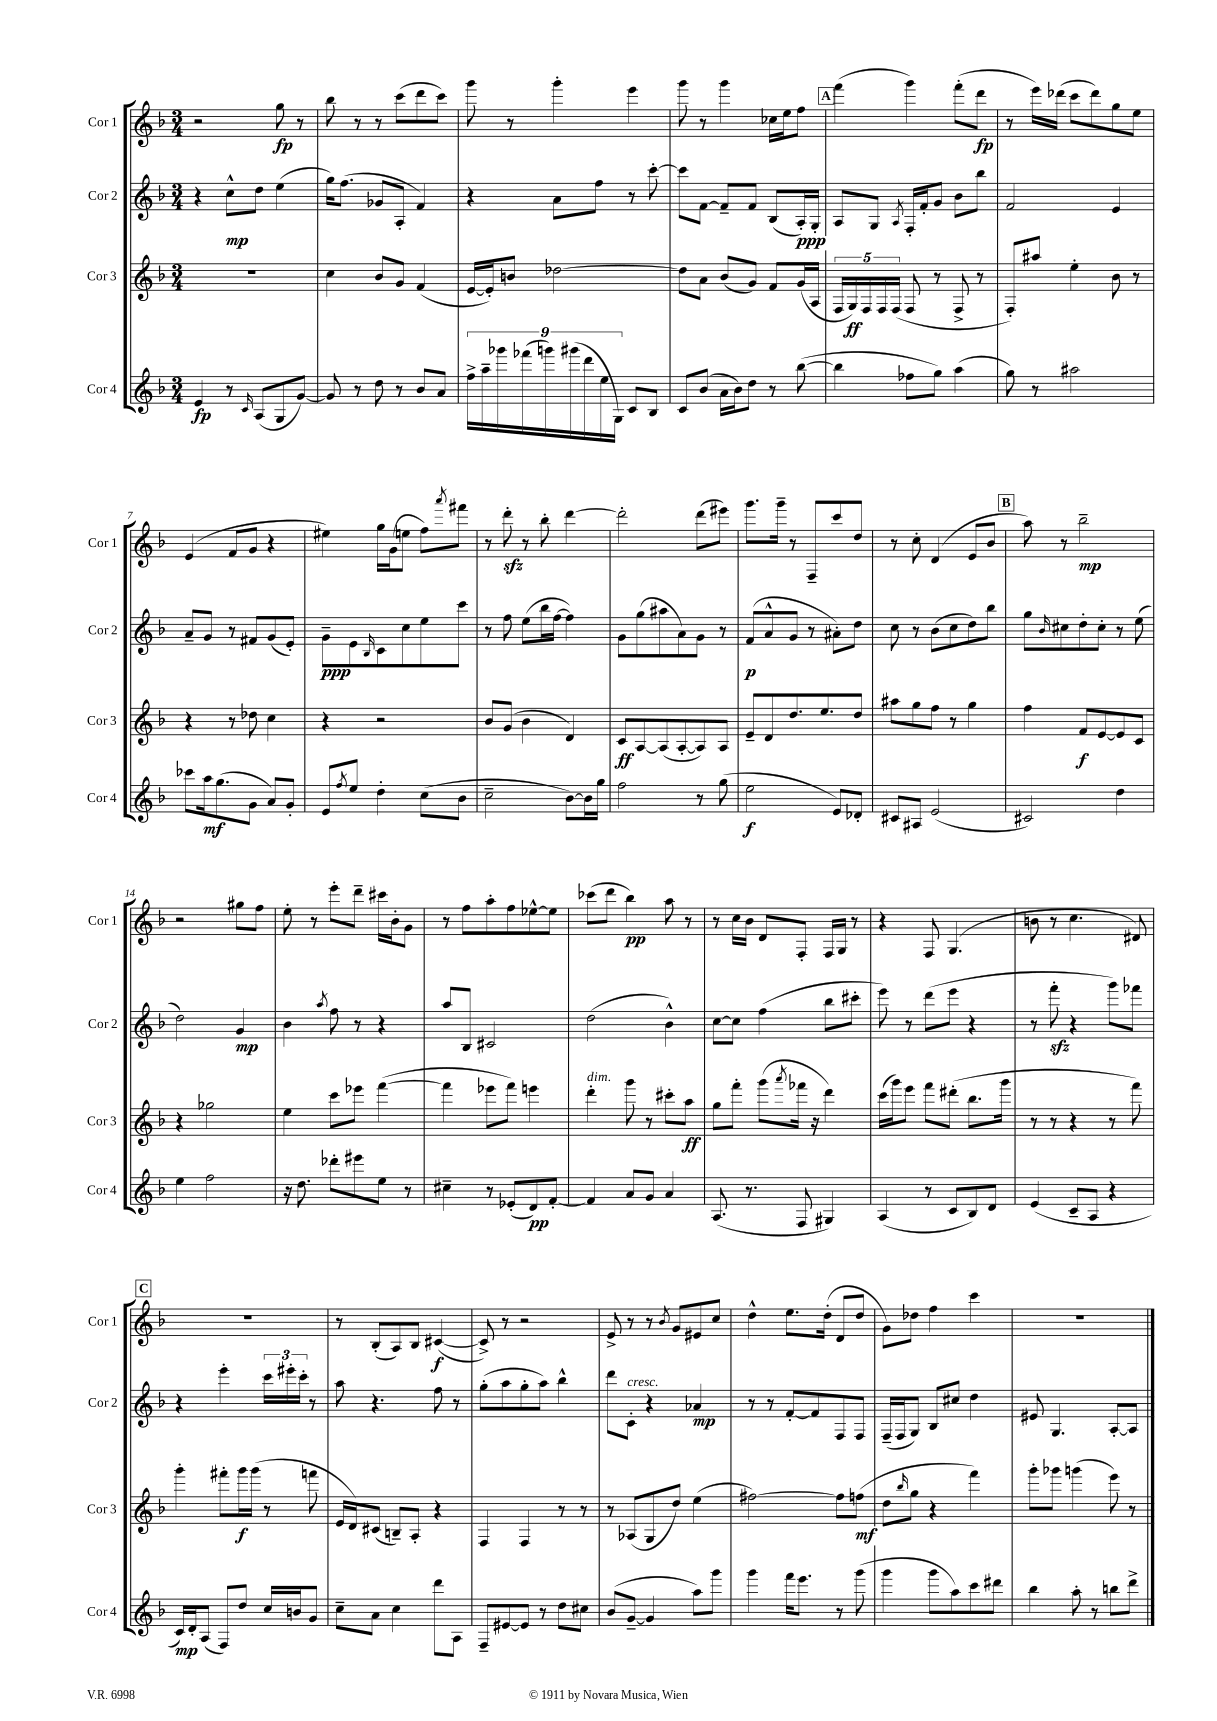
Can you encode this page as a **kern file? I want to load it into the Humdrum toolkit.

**kern	**dynam	**kern	**dynam	**kern	**dynam	**kern	**dynam
*part4	*part4	*part3	*part3	*part2	*part2	*part1	*part1
*staff4	*staff4	*staff3	*staff3	*staff2	*staff2	*staff1	*staff1
*I"Cor 4	*	*I"Cor 3	*	*I"Cor 2	*	*I"Cor 1	*
*I'Cor 4	*	*I'Cor 3	*	*I'Cor 2	*	*I'Cor 1	*
*clefG2	*	*clefG2	*	*clefG2	*	*clefG2	*
*k[b-]	*	*k[b-]	*	*k[b-]	*	*k[b-]	*
*M3/4	*	*M3/4	*	*M3/4	*	*M3/4	*
=1	=1	=1	=1	=1	=1	=1	=1
4e/	fp	2.r	.	4r	.	2r	.
8r	.	.	.	8cc^^\L	mp	.	.
16qqc/	.	.	.	.	.	.	.
(8A/L	.	.	.	8dd\J	.	.	.
8G/	.	.	.	(4ee\	.	8gg\	fp
[8g/J)	.	.	.	.	.	8r	.
=2	=2	=2	=2	=2	=2	=2	=2
8g/]	.	4cc\	.	16gg\KL)	.	8bb-\	.
.	.	.	.	(8.ff\J	.	.	.
8r	.	.	.	.	.	8r	.
8dd\	.	8b-/L	.	8g-X/L	.	8r	.
8r	.	8g/J	.	8A'/J	.	(8ccc\L	.
8b-/L	.	(4f/	.	4f/)	.	8ddd\	.
8a/J	.	.	.	.	.	8ccc\J)	.
=3	=3	=3	=3	=3	=3	=3	=3
18ff^\LL	.	[16e/LL	.	4r	.	8ggg\	.
18aa~\	.	.	.	.	.	.	.
.	.	16e'/J])	.	.	.	.	.
18ggg-X\	.	.	.	.	.	.	.
.	.	8bn/J	.	.	.	8r	.
(18fff-X\	.	.	.	.	.	.	.
18gggn\)	.	.	.	.	.	.	.
.	.	[2dd-X\	.	8a\L	.	4ggg'\	.
(18ggg#X\	.	.	.	.	.	.	.
18ddd\	.	.	.	.	.	.	.
.	.	.	.	8ff\J	.	.	.
18ee\	.	.	.	.	.	.	.
18G\JJ)	.	.	.	.	.	.	.
8c/L	.	.	.	8r	.	4eee\	.
8B-/J	.	.	.	[8ccc'\	.	.	.
=4	=4	=4	=4	=4	=4	=4	=4
8c/L	.	8dd-\L]	.	8ccc\L]	.	8ggg\	.
(8b-/J	.	8a\J	.	[8f\J	.	8r	.
16a\LL	.	(8b-/L	.	8f~/L]	.	4ggg\	.
16b-\J)	.	.	.	.	.	.	.
8dd\J	.	8g/J)	.	8f/J	.	.	.
8r	.	8f/L	.	(8B-/L	.	16cc-X\LL	.
.	.	.	.	.	.	16ee\J	.
([8bb-\	.	(16g/L	.	16A'/L)	ppp	8ff\J	.
.	.	16A/JJ	.	16G'/JJ	.	.	.
!!LO:REH:place=s1:t=A
=5	=5	=5	=5	=5	=5	=5	=5
4bb-\]	.	20F/LL	.	8A/L	.	(4fff\	.
.	.	20G/)	ff	.	.	.	.
.	.	20F/	.	.	.	.	.
.	.	.	.	8G/J	.	.	.
.	.	20F/	.	.	.	.	.
.	.	(20F/JJ	.	.	.	.	.
.	.	.	.	8qA/	.	.	.
8ff-X\L	.	8F/	.	16F'/LL	.	4ggg\)	.
.	.	.	.	16f'/J	.	.	.
8gg\J)	.	8r	.	8g/J	.	.	.
(4aa\	.	8F^/	.	8b-\L	.	(8fff'\L	.
.	.	8r	.	8bb-\J	.	8ddd\J	fp
=6	=6	=6	=6	=6	=6	=6	=6
8gg\)	.	8F'/L)	.	2f/	.	8r	.
8r	.	8aa#X/J	.	.	.	16eee\LL)	.
.	.	.	.	.	.	(16ddd-X\JJ	.
2aa#X\	.	4ee'\	.	.	.	8ccc\L	.
.	.	.	.	.	.	8ddd-\)	.
.	.	8b-\	.	4e/	.	8gg\	.
.	.	8r	.	.	.	8ee\J	.
!!LO:LB:g=z
=7	=7	=7	=7	=7	=7	=7	=7
8ccc-X\L	.	4r	.	8a~/L	.	(4e/	.
16aa\k	mf	.	.	8g/J	.	.	.
(8.gg\	.	.	.	.	.	.	.
.	.	8r	.	8r	.	8f/L	.
8g\J	.	8dd-X\	.	8f#X/L	.	8g/J	.
8a/L)	.	4cc\	.	(8g/	.	4r	.
8g'/J	.	.	.	8e'/J)	.	.	.
=8	=8	=8	=8	=8	=8	=8	=8
8e/L	.	4r	.	8g~\L	ppp	4ee#X\)	.
8qff/	.	.	.	.	.	.	.
8ee/J	.	.	.	8e\	.	.	.
.	.	.	.	16qqB-/	.	.	.
4dd'\	.	2r	.	8c\	.	16gg\LL	.
.	.	.	.	.	.	(16g\J	.
.	.	.	.	8cc\	.	8een\J	.
(8cc\L	.	.	.	8ee\	.	8ff\L)	.
.	.	.	.	.	.	8qaaa/	.
8b-\J	.	.	.	8ccc\J	.	8fff#X\J	.
=9	=9	=9	=9	=9	=9	=9	=9
2cc~\	.	8b-/L	.	8r	.	8r	.
.	.	(8g/J	.	8ff\	.	8dddzz'\	.
.	.	4b-\	.	(8ee\L	.	8r	.
.	.	.	.	16bb-\L	.	8bb-'\	.
.	.	.	.	[16ff\JJ	.	.	.
[8b-\L)	.	4d/)	.	4ff\])	.	[4ddd\	.
16b-\L]	.	.	.	.	.	.	.
16gg\JJ	.	.	.	.	.	.	.
=10	=10	=10	=10	=10	=10	=10	=10
2ff\	.	8c/L	ff	8g\L	.	2ddd'\]	.
.	.	[8A/	.	(8gg\	.	.	.
.	.	(8A/]	.	8aa#X\	.	.	.
.	.	[8A'/	.	8a\)	.	.	.
8r	.	8A/])	.	8g\J	.	(8ddd\L	.
(8gg\	.	8A/J	.	8r	.	8eee#X\J)	.
=11	=11	=11	=11	=11	=11	=11	=11
2ee\	f	8e~/L	.	(8f/L	p	8.ggg\L	.
.	.	8d/	.	8a^^/	.	.	.
.	.	.	.	.	.	16ggg~\Jk	.
.	.	8.dd/	.	8g/J	.	8r	.
.	.	.	.	8r	.	8F~/L	.
.	.	8.ee/	.	.	.	.	.
8e/L)	.	.	.	8a#X'\L)	.	8ccc/	.
8d-X'/J	.	8dd/J	.	8dd\J	.	8dd/J	.
=12	=12	=12	=12	=12	=12	=12	=12
8c#X/L	.	8aa#X\L	.	8cc\	.	8r	.
8A#X/J	.	8gg\	.	8r	.	8cc'\	.
(2e/	.	8ff\J	.	(8b-\L	.	(4d/	.
.	.	8r	.	8cc\	.	.	.
.	.	4gg\	.	8dd\)	.	8e/L	.
.	.	.	.	8bb-\J	.	8b-/J	.
!!LO:REH:place=s1:t=B
=13	=13	=13	=13	=13	=13	=13	=13
2c#X/)	.	4ff\	.	8gg\L	.	8aa\)	.
.	.	.	.	16qqb-/	.	.	.
.	.	.	.	8cc#X\	.	8r	.
.	.	8f/L	f	8dd'\	.	2bb-~\	mp
.	.	[8e/	.	8cc#'\J	.	.	.
4dd\	.	8e/]	.	8r	.	.	.
.	.	8c/J	.	(8ee\	.	.	.
!!LO:LB:g=z
=14	=14	=14	=14	=14	=14	=14	=14
4ee\	.	4r	.	2dd\)	.	2r	.
2ff\	.	2gg-X\	.	.	.	.	.
.	.	.	.	4g/	mp	8gg#X\L	.
.	.	.	.	.	.	8ff\J	.
=15	=15	=15	=15	=15	=15	=15	=15
16r	.	4ee\	.	4b-\	.	8ee'\	.
8.dd\	.	.	.	.	.	.	.
.	.	.	.	.	.	8r	.
.	.	.	.	8qaa/	.	.	.
8ddd-X'\L	.	8ccc\L	.	8ff\	.	8eee'\L	.
8eee#X\	.	8eee-X\J	.	8r	.	8ddd~\J	.
8ee\J	.	([4fff\	.	4r	.	16ccc#X\LL	.
.	.	.	.	.	.	16b-'\J	.
8r	.	.	.	.	.	8g\J	.
=16	=16	=16	=16	=16	=16	=16	=16
4cc#X~\	.	4fff\]	.	8aa/L	.	8r	.
.	.	.	.	8B-/J	.	8ff\L	.
8r	.	8eee-X\L	.	2c#X/	.	8aa'\	.
(8e-X'/L	.	8fff\J)	.	.	.	8ff\	.
8d/)	pp	4eeen\	.	.	.	[8ee-X^^\	.
[8f'/J	.	.	.	.	.	8ee-\J]	.
=17	=17	=17	=17	=17	=17	=17	=17
!	!	!LO:TX:a:i:t=dim.	!	!	!	!	!
4f/]	.	4ddd'\	.	(2dd\	.	(8ccc-X\L	.
.	.	.	.	.	.	8ddd\J	.
8a/L	.	8ggg\	.	.	.	4bb-\)	pp
8g/J	.	8r	.	.	.	.	.
4a/	.	8ccc#X'\L	.	4b-^^\)	.	8aa\	.
.	.	8aa\J	ff	.	.	8r	.
=18	=18	=18	=18	=18	=18	=18	=18
(8.A/	.	8gg\L	.	[8cc\L	.	8r	.
.	.	8fff'\J	.	8cc\J]	.	16cc\LL	.
8.r	.	.	.	.	.	16b-\JJ	.
.	.	(8ggg\L	.	(4ff\	.	8d/L	.
.	.	8qaaa/	.	.	.	.	.
8F/	.	16fff-X\Jk	.	.	.	8F'/J	.
.	.	16r	.	.	.	.	.
4G#X/)	.	4ddd\)	.	8bb-\L	.	16F/LL	.
.	.	.	.	.	.	16G/JJ	.
.	.	.	.	8ccc#X'\J	.	8r	.
=19	=19	=19	=19	=19	=19	=19	=19
(4A/	.	(16ccc\LL	.	8eee\)	.	4r	.
.	.	16ggg\J)	.	.	.	.	.
.	.	8eee\J	.	8r	.	.	.
8r	.	8fff\L	.	(8ddd\L	.	8F/	.
8c/L	.	(8ddd#X'\J	.	8eee\J	.	(4.G/	.
8B-/)	.	8.bb-\L	.	4r	.	.	.
8d/J	.	.	.	.	.	.	.
.	.	16ggg\Jk	.	.	.	.	.
=20	=20	=20	=20	=20	=20	=20	=20
(4e/	.	8r	.	8r	.	8bn\	.
.	.	8r	.	8fffzz'\	.	8r	.
8c~/L	.	4r	.	4r	.	4.cc\	.
8A/J	.	.	.	.	.	.	.
4r	.	8r	.	8ggg\L)	.	.	.
.	.	8fff\)	.	8fff-X\J	.	8d#X/)	.
!!LO:LB:g=z
!!LO:REH:place=s1:t=C
=21	=21	=21	=21	=21	=21	=21	=21
16c/LL)	mp	4ggg'\	.	4r	.	2.r	.
16d'/J	.	.	.	.	.	.	.
(8A/J	.	.	.	.	.	.	.
8F/L)	.	8fff#X'\L	.	4eee'\	.	.	.
8dd/J	.	16ggg\L	f	.	.	.	.
.	.	(16ggg\JJ	.	.	.	.	.
16cc/LL	.	8r	.	24ccc\LL	.	.	.
.	.	.	.	24eee#X'\	.	.	.
16bn/J	.	.	.	.	.	.	.
.	.	.	.	24ccc'\JJ	.	.	.
8g/J	.	8fffn\	.	8r	.	.	.
=22	=22	=22	=22	=22	=22	=22	=22
8cc~\L	.	16e/LL	.	8aa\	.	8r	.
.	.	16d/J)	.	.	.	.	.
8a\J	.	(8c#X/J	.	4.r	.	(8B-'/L	.
4cc\	.	8Bn~/L)	.	.	.	8A/)	.
.	.	8A'/J	.	.	.	8B-/J	.
8ddd\L	.	4r	.	8ff\	.	([4c#X/	f
8A\J	.	.	.	8r	.	.	.
=23	=23	=23	=23	=23	=23	=23	=23
8F~/L	.	4F/	.	(8gg'\L	.	8c#^/])	.
[8e#X/	.	.	.	8aa\	.	8r	.
8e#/J]	.	4F/	.	8gg'\	.	2r	.
8r	.	.	.	8aa\J)	.	.	.
8dd\L	.	8r	.	4bb-^^\	.	.	.
8cc#X\J	.	8r	.	.	.	.	.
=24	=24	=24	=24	=24	=24	=24	=24
(8b-/L	.	8r	.	8ddd\L	.	8e^/	.
!	!	!	!	!LO:TX:a:i:t=cresc.	!	!	!
[8g~/J	.	(8A-X/L	.	8c'\J	.	8r	.
4g/]	.	8G/	.	4r	.	8r	.
.	.	.	.	.	.	8qb-/	.
.	.	8dd/J)	.	.	.	8g/L	.
8aa\L)	.	(4ee\	.	4a-X/	mp	8e#X/	.
8ggg\J	.	.	.	.	.	8cc/J	.
=25	=25	=25	=25	=25	=25	=25	=25
4ggg\	.	[2ff#X\)	.	8r	.	4dd^^\	.
.	.	.	.	8r	.	.	.
16fff\KL	.	.	.	[8f'/L	.	8.ee\L	.
8.eee\J	.	.	.	.	.	.	.
.	.	.	.	8f/]	.	.	.
.	.	.	.	.	.	(16dd'\Jk	.
8r	.	8ff#\L]	.	8F/	.	8d/L	.
(8ggg\	.	(8ffn\J	mf	8F/J	.	8dd/J	.
=26	=26	=26	=26	=26	=26	=26	=26
4ggg\	.	8dd\L	.	(16F~/LL	.	8g\L)	.
.	.	.	.	16F/J	.	.	.
.	.	16qqbb-/	.	.	.	.	.
.	.	8gg\J	.	8G/J)	.	8dd-X\J	.
8ggg\L	.	4r	.	8B-/L	.	4ff\	.
8aa\)	.	.	.	8cc#X/J	.	.	.
8ccc\	.	4fff\)	.	4dd\	.	4ccc\	.
8ddd#X\J	.	.	.	.	.	.	.
=27	=27	=27	=27	=27	=27	=27	=27
4bb-\	.	8ggg'\L	.	8e#X/	.	2.r	.
.	.	8ggg-X\J	.	4.G/	.	.	.
8aa'\	.	(4gggn\	.	.	.	.	.
8r	.	.	.	.	.	.	.
8bbn\L	.	8eee\)	.	[8A'/L	.	.	.
8ddd^\J	.	8r	.	8A/J]	.	.	.
==	==	==	==	==	==	==	==
*-	*-	*-	*-	*-	*-	*-	*-
